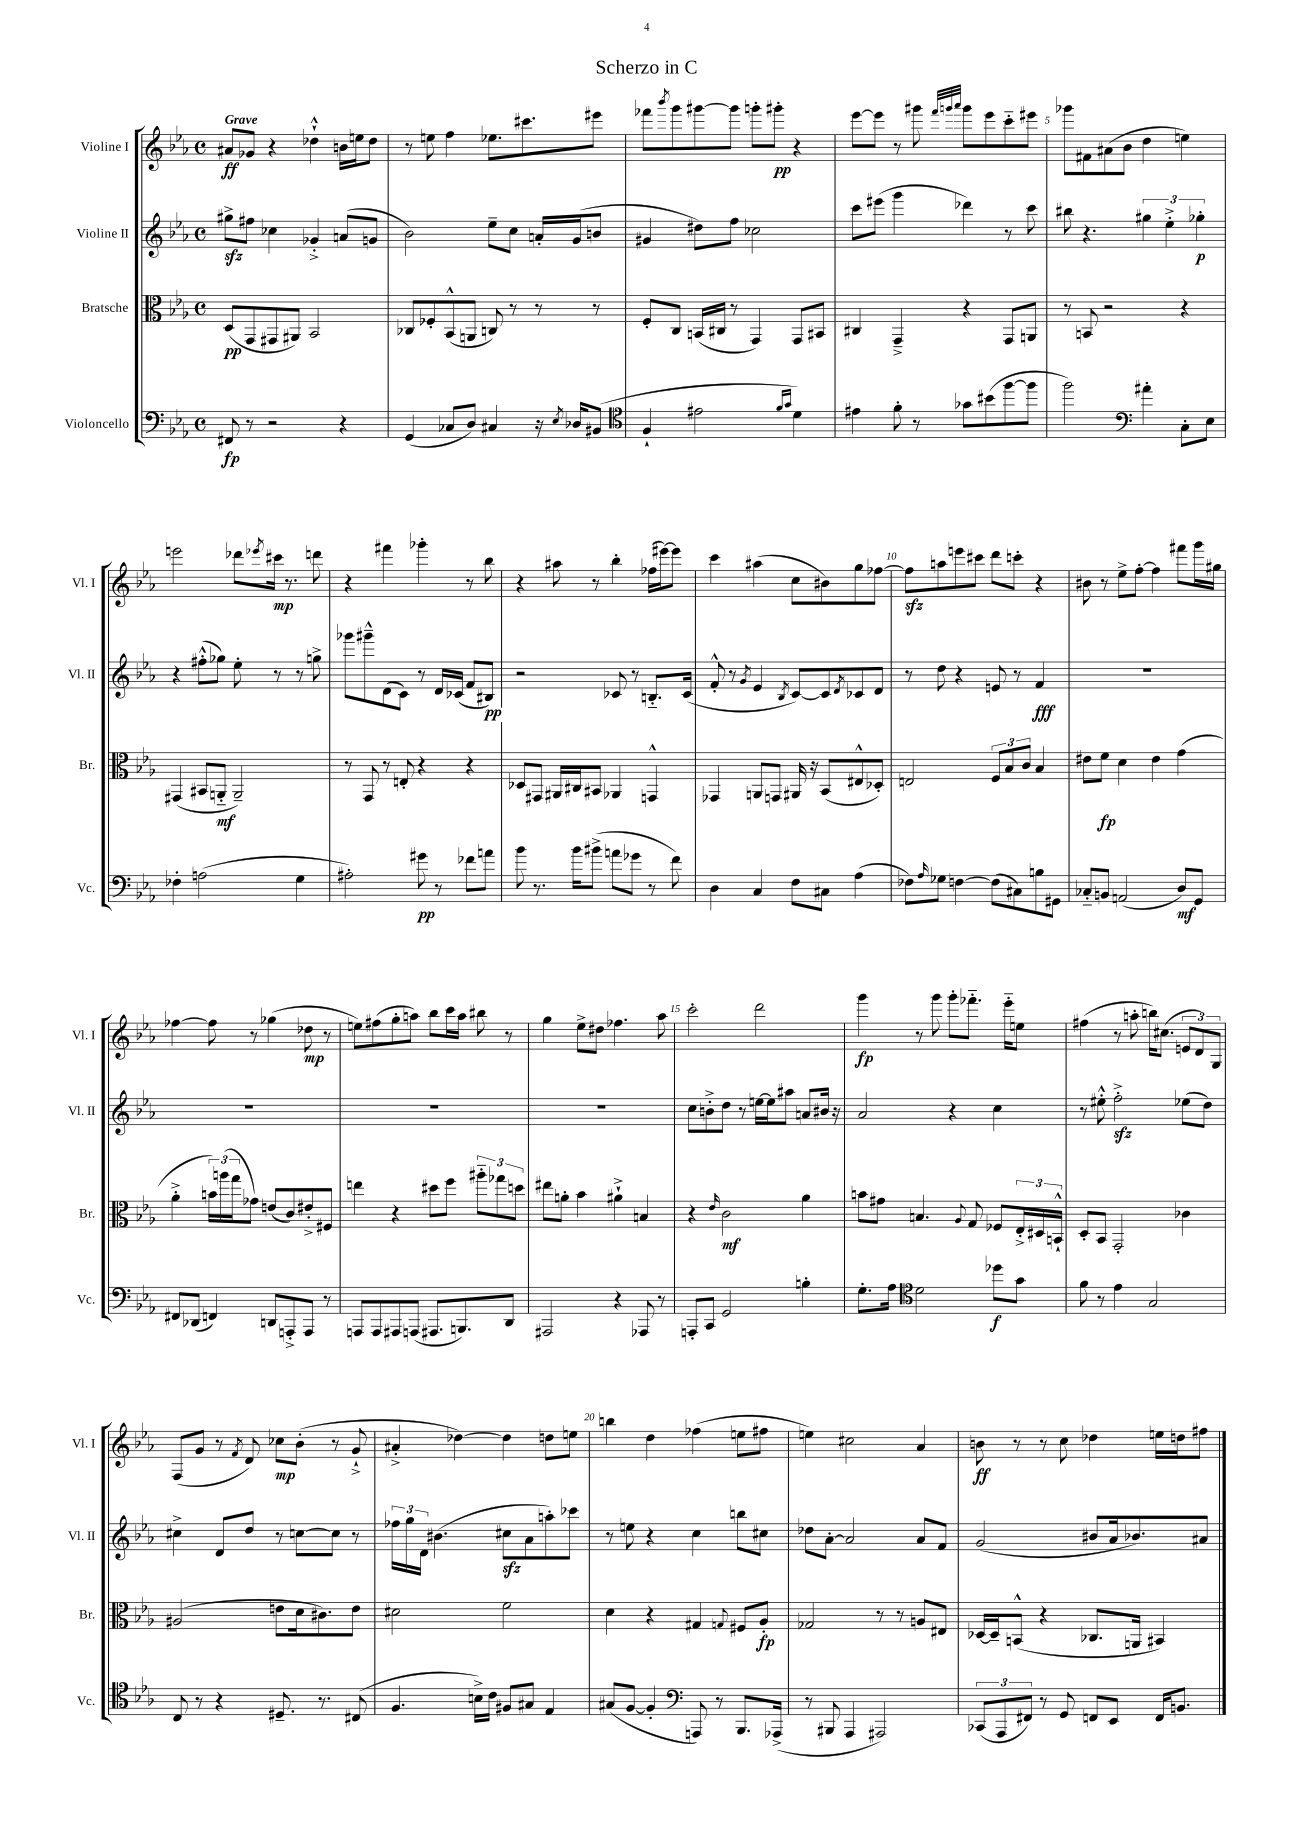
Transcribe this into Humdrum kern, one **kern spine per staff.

**kern	**kern	**kern	**kern
*staff4	*staff3	*staff2	*staff1
*clefF4	*clefC3	*clefG2	*clefG2
*k[b-e-a-]	*k[b-e-a-]	*k[b-e-a-]	*k[b-e-a-]
*M4/4	*M4/4	*M4/4	*M4/4
*met(c)	*met(c)	*met(c)	*met(c)
8FF#	(8D	8gg#^	8a#
8r	8GG	8ff#	8g-
2r	8GG#	4cc-	4r
.	8AA#)	.	.
.	2BB-	4g-'^	4dd-`^^
4r	.	(8a	16b
.	.	.	16ee
.	.	8g	8dd-
=	=	=	=
(4GG	8C-	2b-)	8r
.	8F-'	.	8ee
8C-	(8BB-^^	.	4ff
8D)	8AA	.	.
4C#	8C)	8ee-~	8.ee-
.	8r	8cc	.
.	.	.	8.ccc#
16r	8r	16a'	.
8qE-	.	.	.
16D-	.	(16g	.
(8BB#	8r	8b	8eee#
=	=	=	=
*clefC4	*	*	*
4F`	8F'	4g#	8fff-
.	.	.	8qbbb-
.	8C	.	8ggg
2e#	(16BB	8dd#)	[8ggg#
.	16C#	.	.
.	8r	8ff	8ggg#]
.	4GG)	2cc-	8ggg'
.	.	.	8ggg#'
16qqf	.	.	.
16qqg	.	.	.
4d)	8GG	.	4r
.	8BB#	.	.
=	=	=	=
4e#	4C#	8ccc	[8eee-
.	.	(8eee#	8eee-]
8f'	4GG~^	4ggg	8r
8r	.	.	8ggg#
.	.	.	32qqfff
.	.	.	32qqggg
.	.	.	32qqaaa-
8g-	4r	4ddd-)	8ggg
(8b#	.	.	8eee-
[8ff	8GG	8r	8ccc'~
8ff]	8AA	8ccc	8eee#
=	=	=	=
2ff)	8r	8bb#	8ggg-
.	8BB	4.r	8f#
.	2r	.	(8a#
.	.	.	8b-
*clefF4	*	*	*
4a#'	.	6gg#	4dd
.	.	6ee-'^	.
8C'	4r	.	4ee)
.	.	6gg-'	.
8E-	.	.	.
=	=	=	=
4F-'	(4GG#	4r	2eee
(2A	8BB#	(8ff#'^^	.
.	8AA'~	8gg-)	.
.	2AA~)	8ee-'	8ddd-
.	.	.	8qeee-
.	.	8r	16ccc#
.	.	.	8.r
4G	.	8r	.
.	.	8gg^	8ddd
=	=	=	=
2A#')	8r	8ggg-	4r
.	8GG	8ggg#~^^	.
.	8r	(8d	4fff#
.	8E'	8c)	.
8g#	4r	8r	4ggg-'
8r	.	16d	.
.	.	(16c-	.
8f-	4r	8f	8r
8a	.	8B#)	8bb-
=	=	=	=
8b-	8D-	2r	4r
8.r	8GG#	.	.
.	16AA#	.	8aa#
16b-	16C#	.	.
(8b#^	8BB#	.	8r
8a	4AA-	8c-	4bb-'
8g-	.	8r	.
8r	4GG^^	8.B'~	(16ff-
.	.	.	[16eee#)
8f)	.	.	8eee#]
.	.	(16c-	.
=	=	=	=
4D	4GG-	8f'^^	4ccc
.	.	8r	.
.	.	8qg	.
4C	8AA	4e-	(4aa#
.	8GG	.	.
.	.	8qB-	.
8F	16AA#	[8c)	8cc
.	16r	.	.
8C#	(8BB-	8c]	8b#)
.	.	8qd	.
(4A-	8E#^^	8c-	8gg
.	8D-')	8d	[8ff-
=	=	=	=
8F-)	2E	8r	8ff-]
16qqA-	.	.	.
8G-	.	8dd	8aa
[4F	.	4r	8eee
.	.	.	8ccc#
(8F]	12F	8e	8ddd
.	12B-	.	.
8C#)	.	8r	8ccc'
.	12c	.	.
8B	4B-	4f	4r
8GG#	.	.	.
=	=	=	=
8C-'~	8e#	1r	8b#
8BB	8f	.	8r
(2AA	4d	.	8ee-^
.	.	.	[8ff'
.	4e#	.	4ff]
8D)	(4g	.	8fff#
8GG	.	.	16ggg
.	.	.	16gg#
=	=	=	=
8FF#	4a-'^	1r	[4ff-
(8DD-	.	.	.
4FF)	24b)	.	8ff-]
.	(24aa	.	.
.	24gg	.	.
.	8g-)	.	8r
8DD	(8e	.	(4gg-
8AAA'^	8c)	.	.
8AAA	8e#'^	.	8dd-
8r	8F#	.	8r
=	=	=	=
8AAA	4ee	1r	8ee)
8AAA	.	.	(8ff#
8AAA#	4r	.	8gg'
(8AAA	.	.	8aa)
8.AAA#	8dd#	.	8bb-
.	8ff	.	16ccc
8.BBB)	.	.	16aa
.	12aa#'~	.	8bb#
.	12gg-	.	.
8DD	.	.	8r
.	12dd	.	.
=	=	=	=
2AAA#	8ee#	1r	4gg
.	8a'	.	.
.	4b-	.	8ee-^
.	.	.	8dd#
4r	4a#`^	.	4.ff-
8AAA-	4B	.	.
8r	.	.	8aa-
=	=	=	=
8AAA'	4r	8cc	2ccc'
8CC	.	8b'^	.
.	16qqe-	.	.
2GG	2c	8dd	.
.	.	8r	.
.	.	[16ee	2ddd
.	.	16ee]	.
.	.	8aa#	.
4B'	4a-	8a	.
.	.	16b#	.
.	.	16r	.
=	=	=	=
8.G'	8b	2a-	4ggg
.	8g#	.	.
16A-	.	.	.
*clefC4	*	*	*
2d	4.B	.	8r
.	.	.	8ggg
.	.	4r	8ggg'
.	8qqA-	.	.
.	8G	.	8.fff-'~
8dd-	8F-	4cc	.
.	.	.	16eee-'~
8g	24E-'^	.	8ee
.	24D#	.	.
.	24BB`^^	.	.
=	=	=	=
8f	8D'	8r	(4ff#
8r	8BB-	8ee#'^^	.
4e-	2GG'	2ff'^	8r
.	.	.	8aa'
2G	.	.	16bb)
.	.	.	(8.cc#
.	4c-	(8ee-	12e
.	.	.	12d)
.	.	8dd)	.
.	.	.	12G
=	=	=	=
8C	(2A#	4cc#^	(8F
8r	.	.	8g
4r	.	8d	8r
.	.	.	8qf
.	.	8dd	8d)
8.D#~	8e	8r	8cc-
.	16d	[8cc	(8b-'
8.r	8.c#)	.	.
.	.	8cc]	8r
(8C#	8e	8r	8g`^
=	=	=	=
4.F	2d#	24ff-	4a#'^
.	.	24gg	.
.	.	24d	.
.	.	(4.b#	.
.	.	.	[4dd-)
16B^)	.	.	.
16c	.	.	.
8F#	2f	8cc#	4dd-]
8G#	.	8a-	.
4E-	.	8aa')	8dd
.	.	8ccc-	8ee
=	=	=	=
(8G#	4d	8r	4bb
[8F	.	8ee	.
4F']	4r	4r	4dd
*clefF4	*	*	*
8AAA)	4G#	4cc	(4ff-
8r	.	.	.
.	8qqG	.	.
8.BBB-	8F#	8bb	8ee
.	8A-'	8cc#	8ff#
(16AAA-^	.	.	.
=	=	=	=
8r	2G-	8dd-	4ee)
8BBB#	.	[8a-'	.
4AAA-	.	2a-]	2cc#
2AAA#)	8r	.	.
.	8r	.	.
.	8A	8a-	4a-
.	8E#	8f	.
=	=	=	=
(12CC-	[16D-	(2g	8b
.	16D-~]	.	.
12AAA-	.	.	.
.	(8BB^^	.	8r
12FF#)	.	.	.
8r	4r	.	8r
8GG	.	.	8cc
8FF	8.C-	8b#	4dd-
8EE-	.	16a-	.
.	16AA	8.b-)	.
16FF	4BB#)	.	16ee
8.BB	.	.	16dd
.	.	8a#	8ff#
==	==	==	==
*-	*-	*-	*-
